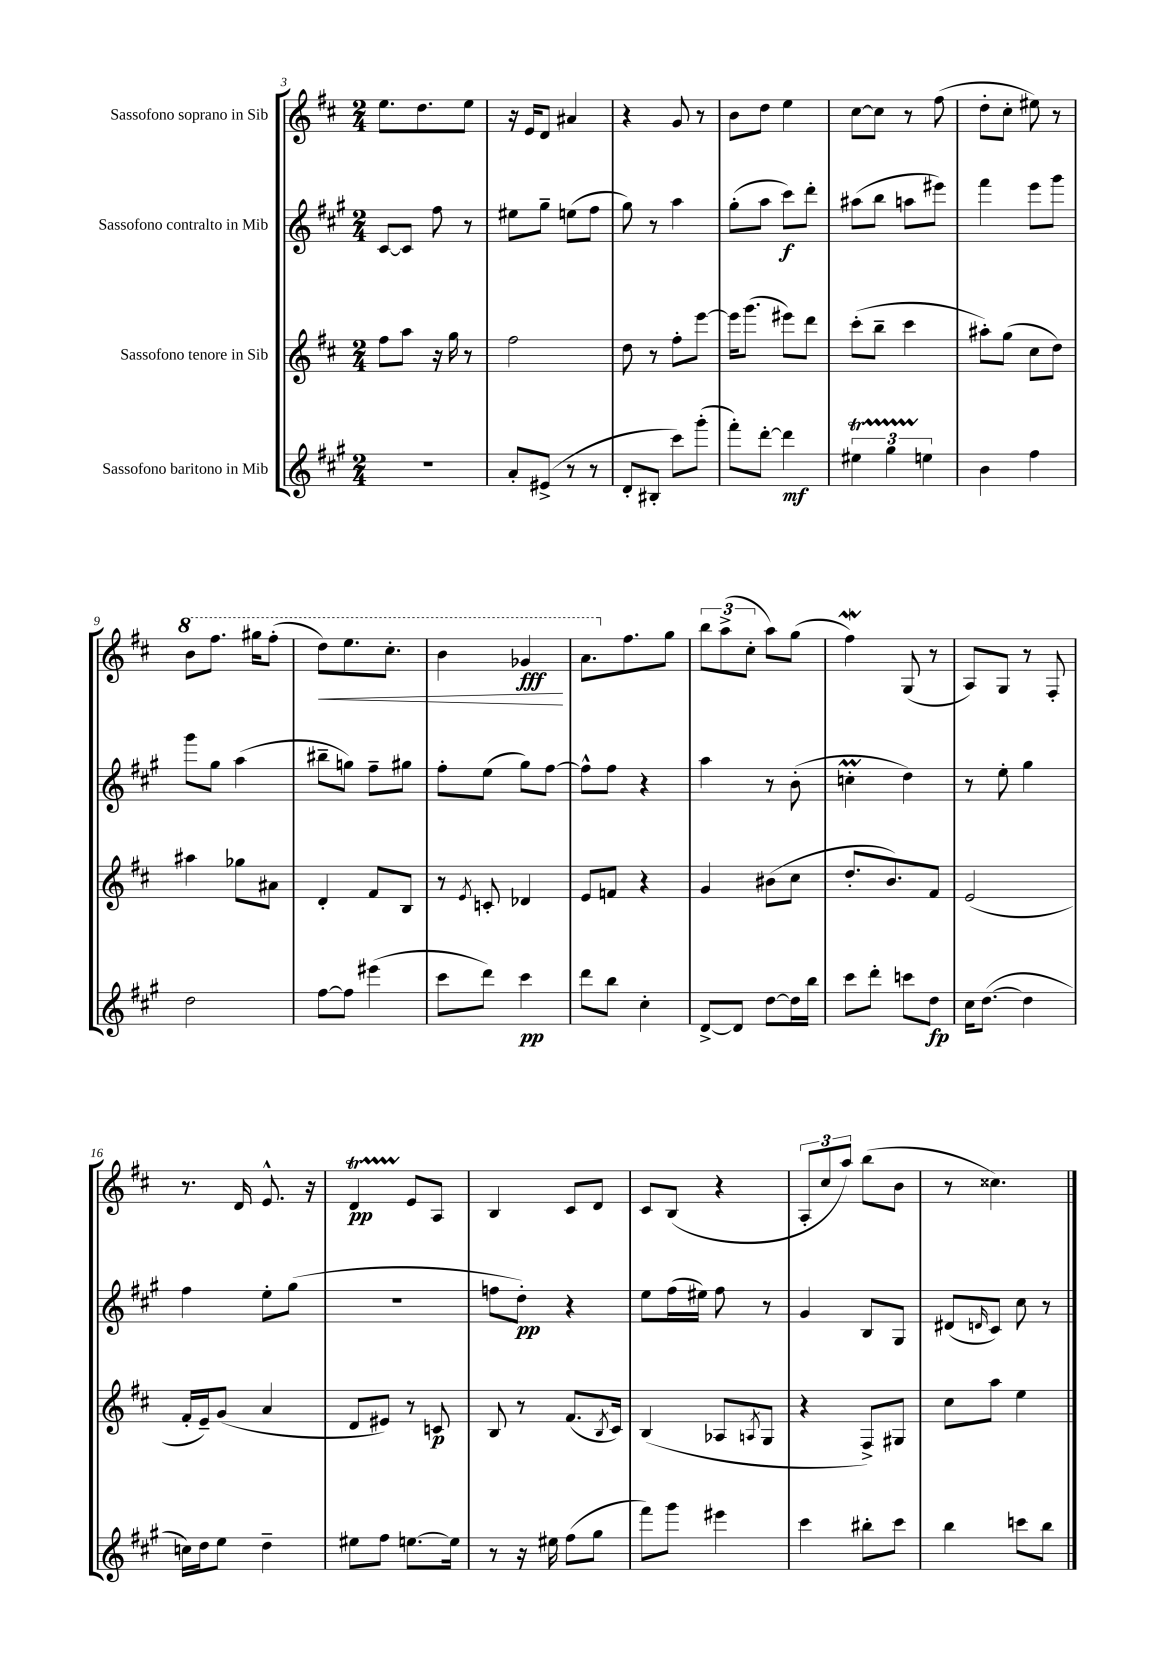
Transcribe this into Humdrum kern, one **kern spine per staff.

**kern	**dynam	**kern	**dynam	**kern	**dynam	**kern	**dynam
*part4	*part4	*part3	*part3	*part2	*part2	*part1	*part1
*staff4	*staff4	*staff3	*staff3	*staff2	*staff2	*staff1	*staff1
*I"Sassofono baritono in Mib	*	*I"Sassofono tenore in Sib	*	*I"Sassofono contralto in Mib	*	*I"Sassofono soprano in Sib	*
*clefG2	*	*clefG2	*	*clefG2	*	*clefG2	*
*k[f#c#g#]	*	*k[f#c#]	*	*k[f#c#g#]	*	*k[f#c#]	*
*M2/4	*	*M2/4	*	*M2/4	*	*M2/4	*
=3	=3	=3	=3	=3	=3	=3	=3
2r	.	8ff#\L	.	[8c#/L	.	8.ee\L	.
.	.	8aa\J	.	8c#/J]	.	.	.
.	.	.	.	.	.	8.dd\	.
.	.	16r	.	8ff#\	.	.	.
.	.	16gg\	.	.	.	.	.
.	.	8r	.	8r	.	8ee\J	.
=4	=4	=4	=4	=4	=4	=4	=4
8a'/L	.	2ff#\	.	8ee#X\L	.	16r	.
.	.	.	.	.	.	16e/KL	.
(8e#X^/J	.	.	.	8gg#~\J	.	8d/J	.
8r	.	.	.	(8een\L	.	4a#X/	.
8r	.	.	.	8ff#\J	.	.	.
=5	=5	=5	=5	=5	=5	=5	=5
8d'/L	.	8dd\	.	8gg#\)	.	4r	.
8B#X'/J	.	8r	.	8r	.	.	.
8ccc#\L)	.	8ff#'\L	.	4aa\	.	8g/	.
(8ggg#'\J	.	[8eee\J	.	.	.	8r	.
=6	=6	=6	=6	=6	=6	=6	=6
8fff#'\L)	.	16eee\KL]	.	(8gg#'\L	.	8b\L	.
.	.	(8.ggg\J	.	.	.	.	.
[8ddd'\J	.	.	.	8aa\J	.	8dd\J	.
4ddd\]	mf	8eee#X\L)	.	8ccc#\L)	f	4ee\	.
.	.	8ddd\J	.	8ddd'\J	.	.	.
=7	=7	=7	=7	=7	=7	=7	=7
6ee#Xt\	.	(8ccc#'\L	.	(8aa#X\L	.	[8cc#\L	.
.	.	8bb~\J	.	8bb\J	.	8cc#\J]	.
6gg#TTT\	.	.	.	.	.	.	.
.	.	4ccc#\	.	8aan\L	.	8r	.
6een\	.	.	.	.	.	.	.
.	.	.	.	8eee#X\J)	.	(8ff#\	.
=8	=8	=8	=8	=8	=8	=8	=8
4b\	.	8aa#X'\L)	.	4fff#\	.	8dd'\L	.
.	.	(8gg\J	.	.	.	8cc#'\J	.
4ff#\	.	8cc#\L	.	8eee\L	.	8ee#X\)	.
.	.	8dd\J)	.	8ggg#\J	.	8r	.
!!LO:LB:g=z
=9	=9	=9	=9	=9	=9	=9	=9
*	*	*	*	*	*	*8va	*
2dd\	.	4aa#X\	.	8ggg#\L	.	8bb\L	.
.	.	.	.	8gg#\J	.	8.fff#\J	.
.	.	8gg-X\L	.	(4aa\	.	.	.
.	.	.	.	.	.	16ggg#X\KL	.
.	.	8a#X\J	.	.	.	(8fff#'\J	.
=10	=10	=10	=10	=10	=10	=10	=10
!	!	!	!	!	!	!	!LO:HP:b
[8ff#\L	.	4d'/	.	8bb#X~\L	.	8ddd\L)	<
8ff#\J]	.	.	.	8ggn\J)	.	8.eee\	.
(4eee#X\	.	8f#/L	.	8ff#~\L	.	.	.
.	.	.	.	.	.	8.ccc#'\J	.
.	.	8B/J	.	8gg#X\J	.	.	.
=11	=11	=11	=11	=11	=11	=11	=11
8ccc#\L	.	8r	.	8ff#'\L	.	4bb\	.
.	.	8qe/	.	.	.	.	.
8ddd\J)	.	8cn'/	.	(8ee\J	.	.	.
4ccc#\	pp	4d-X/	.	8gg#\L)	.	4gg-X/	fff
.	.	.	.	[8ff#\J	.	.	.
.	.	.	.	.	.	.	[
=12	=12	=12	=12	=12	=12	=12	=12
8ddd\L	.	8e/L	.	8ff#^^\L]	.	8.aa\L	.
8bb\J	.	8fn/J	.	8ff#\J	.	.	.
*	*	*	*	*	*	*X8va	*
.	.	.	.	.	.	8.ff#\	.
4cc#'\	.	4r	.	4r	.	.	.
.	.	.	.	.	.	8gg\J	.
=13	=13	=13	=13	=13	=13	=13	=13
[8d^/L	.	4g/	.	4aa\	.	12bb\L	.
.	.	.	.	.	.	(12aa^\	.
8d/J]	.	.	.	.	.	.	.
.	.	.	.	.	.	12cc#'\J	.
[8dd\L	.	(8b#X\L	.	8r	.	8aa\L)	.
16dd\L]	.	8cc#\J	.	(8b'\	.	(8gg\J	.
16bb\JJ	.	.	.	.	.	.	.
=14	=14	=14	=14	=14	=14	=14	=14
8ccc#\L	.	8.dd'/L	.	4ccnM'\	.	4ff#W\)	.
8ddd'\J	.	.	.	.	.	.	.
.	.	8.b/)	.	.	.	.	.
8cccn\L	.	.	.	4dd\)	.	(8G/	.
8dd\J	fp	8f#/J	.	.	.	8r	.
=15	=15	=15	=15	=15	=15	=15	=15
16cc#\KL	.	(2e/	.	8r	.	8A/L)	.
([8.dd\J	.	.	.	.	.	.	.
.	.	.	.	8ee'\	.	8G/J	.
4dd\]	.	.	.	4gg#\	.	8r	.
.	.	.	.	.	.	8F#'/	.
!!LO:LB:g=z
=16	=16	=16	=16	=16	=16	=16	=16
16ccn\LL)	.	16f#'/LL	.	4ff#\	.	8.r	.
16dd\J	.	16e~/J)	.	.	.	.	.
8ee\J	.	(8g/J	.	.	.	.	.
.	.	.	.	.	.	16d/	.
4dd~\	.	4a/	.	8ee'\L	.	8.e^^/	.
.	.	.	.	(8gg#\J	.	.	.
.	.	.	.	.	.	16r	.
=17	=17	=17	=17	=17	=17	=17	=17
8ee#X\L	.	8d/L	.	2r	.	4dT/	pp
8ff#\J	.	8e#X/J)	.	.	.	.	.
[8.een\L	.	8r	.	.	.	8e/L	.
.	.	8cn/	p	.	.	8A/J	.
16ee\Jk]	.	.	.	.	.	.	.
=18	=18	=18	=18	=18	=18	=18	=18
8r	.	8B/	.	8ffn\L	.	4B/	.
16r	.	8r	.	8dd'\J)	pp	.	.
16ee#X\	.	.	.	.	.	.	.
(8ff#\L	.	(8.f#/L	.	4r	.	8c#/L	.
8gg#\J	.	.	.	.	.	8d/J	.
.	.	8qB/	.	.	.	.	.
.	.	16c#/Jk)	.	.	.	.	.
=19	=19	=19	=19	=19	=19	=19	=19
8fff#\L)	.	(4B/	.	8ee\L	.	8c#/L	.
8ggg#\J	.	.	.	(16ff#\L	.	(8B/J	.
.	.	.	.	16ee#X\JJ)	.	.	.
4eee#X\	.	8A-X/L	.	8ff#\	.	4r	.
.	.	8qAn/	.	.	.	.	.
.	.	8G/J	.	8r	.	.	.
=20	=20	=20	=20	=20	=20	=20	=20
4ccc#\	.	4r	.	4g#/	.	12A'/L	.
.	.	.	.	.	.	12cc#/	.
.	.	.	.	.	.	12aa/J)	.
8bb#X'\L	.	8F#^/L)	.	8B/L	.	(8bb\L	.
8ccc#\J	.	8G#X/J	.	8G#/J	.	8b\J	.
=21	=21	=21	=21	=21	=21	=21	=21
4bb\	.	8cc#\L	.	(8d#X/L	.	8r	.
.	.	.	.	16qqdn/	.	.	.
.	.	8aa\J	.	8c#/J)	.	4.cc##X\)	.
8cccn\L	.	4ee\	.	8cc#\	.	.	.
8bb\J	.	.	.	8r	.	.	.
==	==	==	==	==	==	==	==
*-	*-	*-	*-	*-	*-	*-	*-
